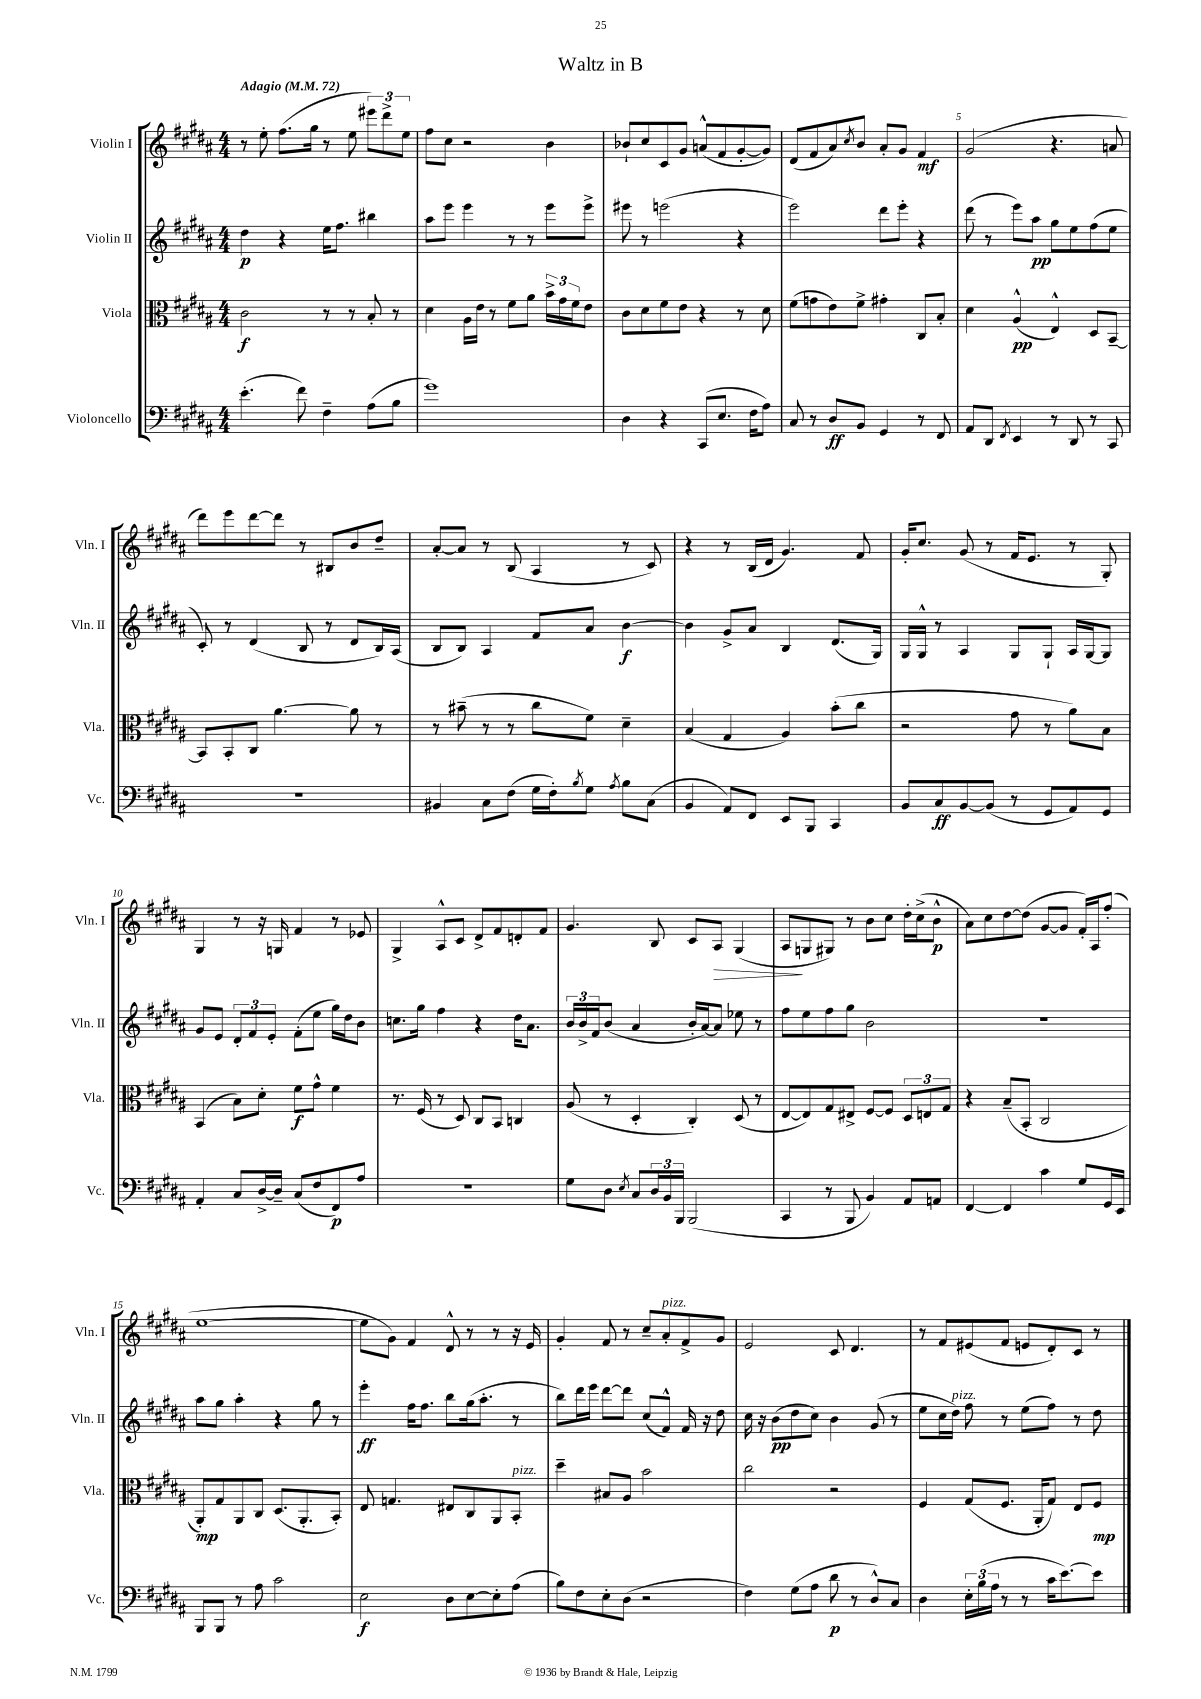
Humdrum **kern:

**kern	**kern	**kern	**kern
*staff4	*staff3	*staff2	*staff1
*clefF4	*clefC3	*clefG2	*clefG2
*k[f#c#g#d#a#]	*k[f#c#g#d#a#]	*k[f#c#g#d#a#]	*k[f#c#g#d#a#]
*M4/4	*M4/4	*M4/4	*M4/4
*MM72	*MM72	*MM72	*MM72
(4.e'	2c#	4dd#	8r
.	.	.	8ee'
.	.	4r	(8.ff#
8f#)	.	.	.
.	.	.	16gg#
4F#~	8r	16ee	8r
.	.	8.ff#	.
.	8r	.	8ee
(8A#	8B'	4bb#	12eee#)
.	.	.	12ddd#^
8B	8r	.	.
.	.	.	12ee
=	=	=	=
1g#)	4d#	8aa#	8ff#
.	.	8eee	8cc#
.	16A#	4eee	2r
.	16e	.	.
.	8r	.	.
.	8f#	8r	.
.	8a#	8r	.
.	24b^	8eee	4b
.	24g#	.	.
.	24f#	.	.
.	8e	8eee^	.
=	=	=	=
4D#	8c#	8eee#	8b-`
.	8d#	8r	8cc#
4r	8f#	(2eee	8c#
.	8e	.	8g#
(8CC#	4r	.	(8a^^
8.E	.	.	8f#
.	8r	4r	[8g#'
16F#	.	.	.
8A#)	8d#	.	8g#])
=	=	=	=
8C#	(8f#	2eee)	(8d#
8r	8g	.	8f#
8D#	8e)	.	8a#)
.	.	.	8qcc#
8BB	8f#^	.	8b
4GG#	4g#'	8ddd#	8a#'
.	.	8eee'	8g#
8r	8C#	4r	4f#
8FF#	8B'	.	.
=	=	=	=
8AA#	4d#	(8ddd#	(2g#
8DD#	.	8r	.
8qFF#	.	.	.
4EE	(4A#^^	8eee)	.
.	.	8aa#	.
8r	4E^^)	8gg#	4.r
8DD#	.	8ee	.
8r	8D#	(8ff#	.
8CC#	[8BB~	8ee	8a
=	=	=	=
1r	8BB]	8c#')	8ddd#)
.	8BB'	8r	8eee
.	8C#	(4d#	[8ddd#
.	[4.a#	.	8ddd#]
.	.	8B	8r
.	.	8r	8B#
.	8a#]	8d#	8b
.	8r	16B)	8dd#~
.	.	(16A#	.
=	=	=	=
4BB#	8r	8B	[8a#'
.	(8b#~	8B)	8a#]
8C#	8r	4A#	8r
(8F#	8r	.	(8B
16G#	8cc#	8f#	4A#
16F#')	.	.	.
8qB	.	.	.
8G#	8f#)	8a#	.
8qA#	.	.	.
8B	4d#~	[4b	8r
(8C#	.	.	8c#)
=	=	=	=
4BB	(4B	4b]	4r
8AA#)	4G#	8g#^	8r
8FF#	.	8a#	(16B
.	.	.	16d#
8EE	4A#)	4B	4.g#)
8BBB	.	.	.
4CC#	(8b'	(8.d#	.
.	8cc#	.	8f#
.	.	16G#)	.
=	=	=	=
8BB	2r	16G#	16g#'
.	.	16G#^^	8.cc#
8C#	.	8r	.
[8BB	.	4A#	(8g#
(8BB]	.	.	8r
8r	8g#	8G#	16f#
.	.	.	8.e
8GG#	8r	8G#`	.
8AA#)	8a#)	16A#	8r
.	.	[16G#	.
8GG#	8B	8G#]	8G#')
=	=	=	=
4AA#'	(4BB	8g#	4G#
.	.	8e	.
8C#	8B)	12d#'	8r
.	.	12f#	.
[16D#^	8d#'	.	16r
.	.	12e'	.
16D#~]	.	.	16G
(8C#	8f#	(8f#'	4f#
8F#	8g#^^	8ee	.
8FF#)	4f#	16gg#)	8r
.	.	16dd#	.
8A#	.	8b	8e-
=	=	=	=
1r	8.r	8.cc	4G#^
.	(16F#	16gg#	.
.	8r	4ff#	8A#^^
.	8D#)	.	8c#
.	8C#	4r	8d#^
.	8BB	.	8f#
.	4C	16dd#	8d'
.	.	8.a#	.
.	.	.	8f#
=	=	=	=
8G#	(8A#	24b	4.g#
.	.	24b^	.
.	.	24f#	.
8D#	8r	(8b	.
8qE	.	.	.
8C#	4D#'	4a#	.
24D#	.	.	8B
24BB	.	.	.
24BBB	.	.	.
(2BBB	4C#')	16b'	8c#
.	.	[16a#)	.
.	.	8a#]	8A#
.	(8D#	8ee-	(4G#
.	8r	8r	.
=	=	=	=
4CC#	[8E	8ff#	8A#
.	8E])	8ee	8G
8r	8G#	8ff#	8G#)
8BBB	8E#^	8gg#	8r
4BB)	[8F#	2b	8b
.	8F#]	.	8cc#
8AA#	12D#	.	16dd#'
.	.	.	(16cc#^
.	12E	.	.
8AA	.	.	8b^^
.	12G#	.	.
=	=	=	=
[4FF#	4r	1r	8a#)
.	.	.	8cc#
4FF#]	(8B~	.	[8dd#
.	8BB'	.	(8dd#]
4c#	2C#	.	[8g#
.	.	.	8g#]
8G#	.	.	16f#')
.	.	.	16A#
16GG#	.	.	(8ff#'
16EE	.	.	.
=	=	=	=
8BBB	8AA#')	8aa#	[1ee
8BBB	8G#	8gg#	.
8r	8AA#	4aa#'	.
8A#	8C#	.	.
2c#	(8.D#	4r	.
.	8.AA#'	.	.
.	.	8gg#	.
.	8BB')	8r	.
=	=	=	=
2E	8E	4eee'	8ee]
.	4.G	.	8g#)
.	.	16ff#	4f#
.	.	8.ff#	.
8D#	8E#	8bb	8d#^^
[8E	8C#	(16gg#	8r
.	.	8.aa#'	.
8E']	8AA#	.	8r
(8A#	8BB'	8r	16r
.	.	.	16e
=	=	=	=
8B)	4dd#~	8bb)	4g#'
8F#	.	16ddd#	.
.	.	16eee	.
8E'	8B#	[8ddd#	8f#
(8D#	8A#	8ddd#]	8r
2r	2b	(8cc#	8cc#~
.	.	8f#^^)	8a#'
.	.	16f#	8f#^
.	.	16r	.
.	.	8dd#	8g#
=	=	=	=
4F#)	2cc#	16cc#	2e
.	.	16r	.
.	.	(8b	.
(8G#	.	8dd#	.
8A#	.	8cc#)	.
8d#	2r	4b	8c#
8r	.	.	4.d#
8D#^^)	.	(8g#	.
8C#	.	8r	.
=	=	=	=
4D#	4F#	8ee	8r
.	.	16cc#	8f#
.	.	16dd#)	.
24E'	(8G#	8ff#	(8e#
(24B	.	.	.
24A#	.	.	.
8r	8.F#	8r	8f#
8r	.	(8ee	8e
.	16AA#'	.	.
16c#	8G#)	8ff#)	8d#')
[8.e)	.	.	.
.	8E	8r	8c#
8e]	8F#	8dd#	8r
==	==	==	==
*-	*-	*-	*-
